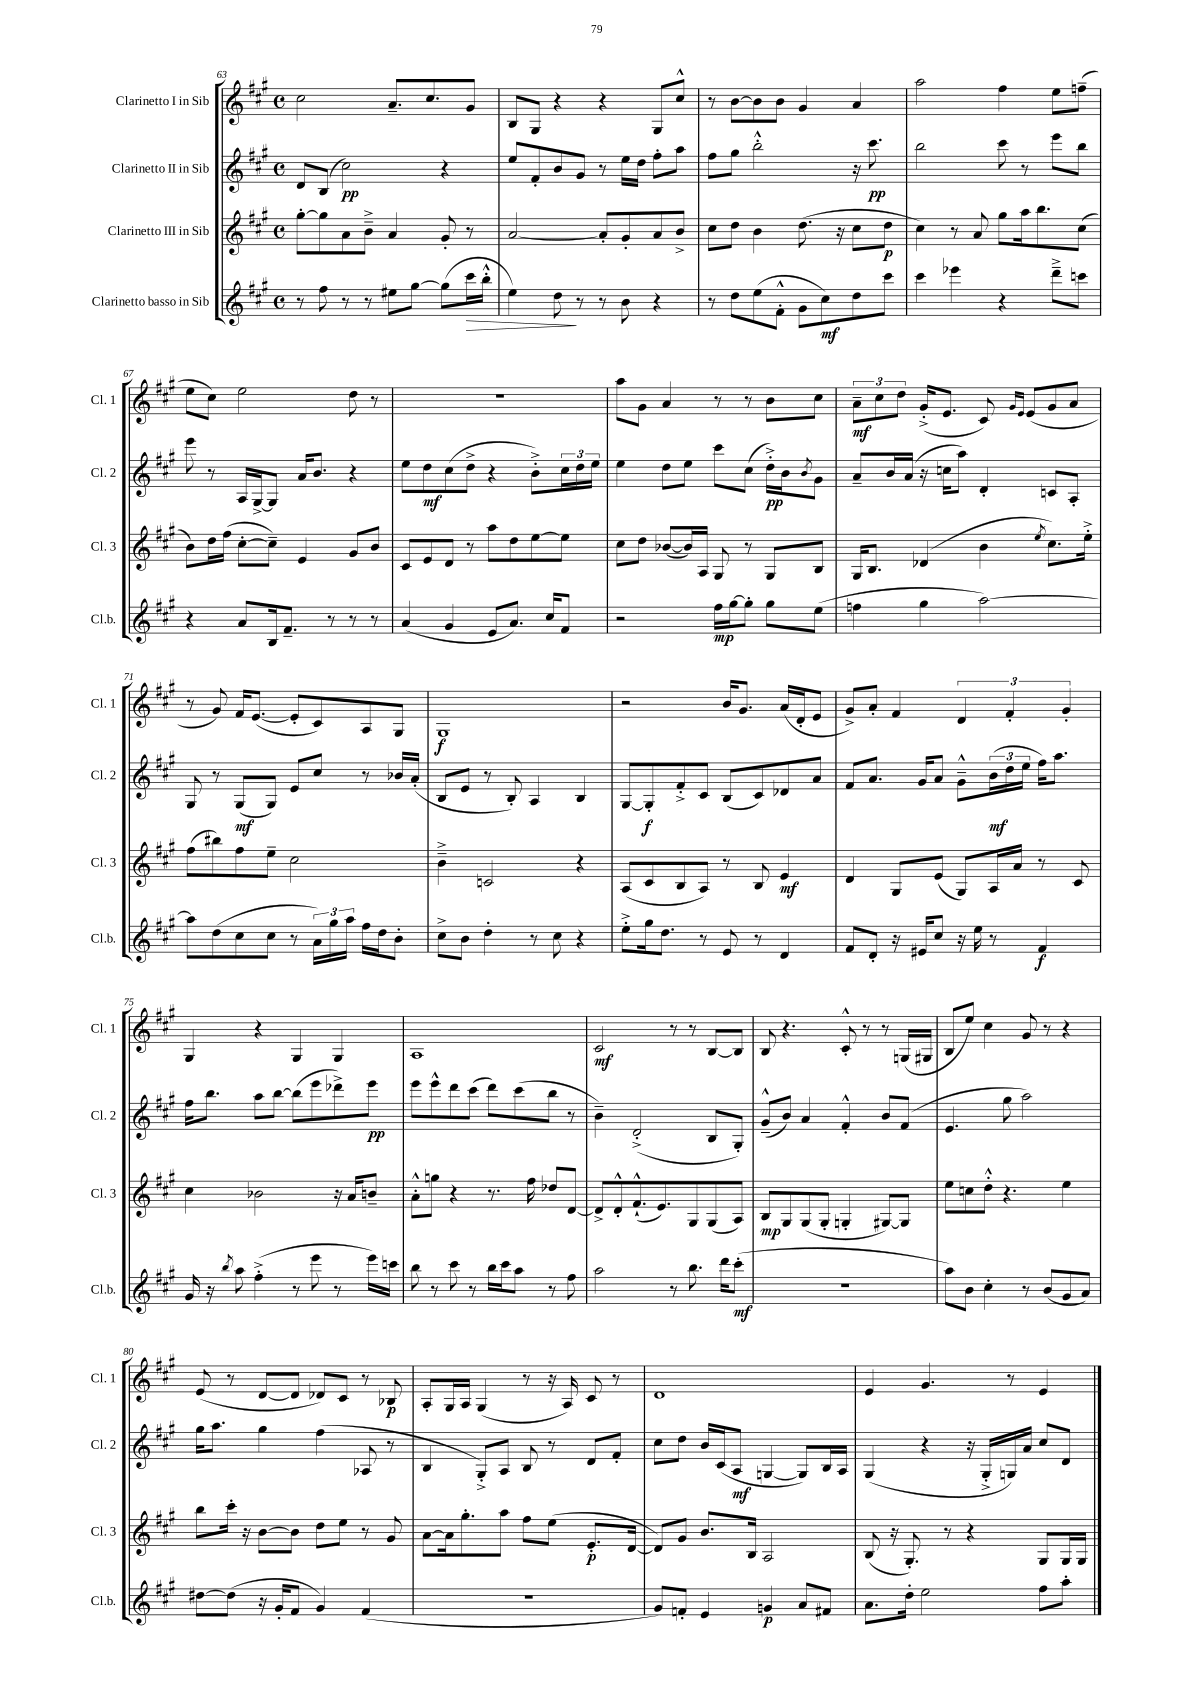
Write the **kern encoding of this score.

**kern	**dynam	**kern	**dynam	**kern	**dynam	**kern	**dynam
*part4	*part4	*part3	*part3	*part2	*part2	*part1	*part1
*staff4	*staff4	*staff3	*staff3	*staff2	*staff2	*staff1	*staff1
*I"Clarinetto basso in Sib	*	*I"Clarinetto III in Sib	*	*I"Clarinetto II in Sib	*	*I"Clarinetto I in Sib	*
*I'Cl.b.	*	*I'Cl. 3	*	*I'Cl. 2	*	*I'Cl. 1	*
*clefG2	*	*clefG2	*	*clefG2	*	*clefG2	*
*k[f#c#g#]	*	*k[f#c#g#]	*	*k[f#c#g#]	*	*k[f#c#g#]	*
*M4/4	*	*M4/4	*	*M4/4	*	*M4/4	*
*met(c)	*	*met(c)	*	*met(c)	*	*met(c)	*
=63	=63	=63	=63	=63	=63	=63	=63
8r	.	[8gg#'\L	.	8d/L	.	2cc#\	.
8ff#\	.	8gg#\]	.	(8B/J	.	.	.
8r	.	8a\	.	2cc#\)	pp	.	.
8r	.	8b~^\J	.	.	.	.	.
8ee#X\L	.	4a/	.	.	.	8.a~/L	.
[8gg#\J	.	.	.	.	.	.	.
.	.	.	.	.	.	8.cc#/	.
(8gg#\L]	.	8g#'/	.	4r	.	.	.
!	!LO:HP:b	!	!	!	!	!	!
16ccc#\L	>	8r	.	.	.	8g#/J	.
16bb'^^\JJ	.	.	.	.	.	.	.
=64	=64	=64	=64	=64	=64	=64	=64
4ee\)	.	[2a/	.	8ee/L	.	8B/L	.
.	.	.	.	8f#'/	.	8G#/J	.
8dd\	.	.	.	8b/	.	4r	.
8r	]	.	.	8g#/J	.	.	.
8r	.	8a'/L]	.	8r	.	4r	.
8b\	.	8g#'/	.	16ee\LL	.	.	.
.	.	.	.	16dd\JJ	.	.	.
4r	.	8a/	.	8ff#'\L	.	8G#/L	.
.	.	8b^/J	.	8aa\J	.	8cc#^^/J	.
=65	=65	=65	=65	=65	=65	=65	=65
8r	.	8cc#\L	.	8ff#\L	.	8r	.
8dd\L	.	8dd\J	.	8gg#\J	.	[8b\L	.
(8ee\	.	4b\	.	2bb'^^\	.	8b\]	.
8f#'^^\J	.	.	.	.	.	8b\J	.
8g#\L	.	(8.dd\	.	.	.	4g#/	.
8cc#\)	mf	.	.	.	.	.	.
.	.	16r	.	.	.	.	.
8dd\	.	8cc#\L	.	16r	.	4a/	.
.	.	.	.	8.ccc#\	pp	.	.
8ccc#\J	.	8dd\J	p	.	.	.	.
=66	=66	=66	=66	=66	=66	=66	=66
4ccc#\	.	4cc#\)	.	2bb\	.	2aa\	.
4eee-X\	.	8r	.	.	.	.	.
.	.	8a/	.	.	.	.	.
4r	.	8gg#\L	.	8ccc#\	.	4ff#\	.
.	.	16aa\k	.	8r	.	.	.
.	.	8.bb\	.	.	.	.	.
8ddd~^\L	.	.	.	8eee\L	.	8ee\L	.
8cccn\J	.	(8cc#\J	.	8bb\J	.	(8ffn~\J	.
!!LO:LB:g=z
=67	=67	=67	=67	=67	=67	=67	=67
4r	.	8b\L)	.	8eee\	.	8ee\L	.
.	.	16dd\L	.	8r	.	8cc#\J)	.
.	.	(16ff#\JJ	.	.	.	.	.
8a/L	.	[8cc#'\L	.	16A/LL	.	2ee\	.
.	.	.	.	[16G#^/J	.	.	.
16B/k	.	8cc#~\J])	.	8G#/J]	.	.	.
8.f#~/J	.	.	.	.	.	.	.
.	.	4e/	.	16a/KL	.	.	.
.	.	.	.	8.b/J	.	.	.
8r	.	.	.	.	.	.	.
8r	.	8g#/L	.	4r	.	8dd\	.
8r	.	8b/J	.	.	.	8r	.
=68	=68	=68	=68	=68	=68	=68	=68
(4a/	.	8c#/L	.	8ee\L	.	1r	.
.	.	8e/	.	8dd\	mf	.	.
4g#/	.	8d/J	.	(8cc#\	.	.	.
.	.	8r	.	8dd^\J	.	.	.
8e/L	.	8aa\L	.	4r	.	.	.
8.a/J)	.	8dd\	.	.	.	.	.
.	.	[8ee\	.	8b'^\L)	.	.	.
16cc#/KL	.	.	.	.	.	.	.
8f#/J	.	8ee\J]	.	24cc#\L	.	.	.
.	.	.	.	24dd\	.	.	.
.	.	.	.	24ee\JJ	.	.	.
=69	=69	=69	=69	=69	=69	=69	=69
2r	.	8cc#\L	.	4ee\	.	8aa\L	.
.	.	8dd\J	.	.	.	8g#\J	.
.	.	([8b-X/L	.	8dd\L	.	4a/	.
.	.	16b-/L])	.	8ee\J	.	.	.
.	.	16A/JJ	.	.	.	.	.
16ff#\LL	mp	8G#/	.	8ccc#\L	.	8r	.
[16gg#\J	.	.	.	.	.	.	.
8gg#'\J]	.	8r	.	(8cc#\J	.	8r	.
8gg#\L	.	8G#/L	.	16dd'^\LL)	pp	8b\L	.
.	.	.	.	16b\J	.	.	.
.	.	.	.	8qb/	.	.	.
(8ee\J	.	8B/J	.	8g#\J	.	8cc#\J	.
=70	=70	=70	=70	=70	=70	=70	=70
4ffn\	.	16G#/KL	.	8a~/L	.	12a~\L	mf
.	.	8.B/J	.	.	.	.	.
.	.	.	.	.	.	12cc#\	.
.	.	.	.	16b/L	.	.	.
.	.	.	.	.	.	12dd\J	.
.	.	.	.	(16a/JJ	.	.	.
4gg#\	.	(4d-X/	.	16r	.	(16g#'^/KL	.
.	.	.	.	16ccn\KL	.	8.e/J	.
.	.	.	.	8aa\J)	.	.	.
[2aa\)	.	4b\	.	4d'/	.	8c#/)	.
.	.	.	.	.	.	16qqg#/LL	.
.	.	.	.	.	.	16qqe/JJ	.
.	.	.	.	.	.	(8e/L	.
.	.	8qee/	.	.	.	.	.
.	.	8.cc#\L)	.	8cn/L	.	8g#/	.
.	.	.	.	8A'/J	.	8a/J	.
.	.	16ee'^\Jk	.	.	.	.	.
!!LO:LB:g=z
=71	=71	=71	=71	=71	=71	=71	=71
8aa\L]	.	(8ff#\L	.	8G#/	.	8r	.
(8dd\	.	8bb#X\)	.	8r	.	8g#/)	.
8cc#\	.	8ff#\	.	(8G#/L	mf	16f#/KL	.
.	.	.	.	.	.	([8.e/J	.
8cc#\J	.	8ee~\J	.	8G#/J)	.	.	.
8r	.	2cc#\	.	8e/L	.	8e'/L]	.
24a\LL)	.	.	.	8cc#/J	.	8c#/)	.
24gg#\	.	.	.	.	.	.	.
24aa\JJ	.	.	.	.	.	.	.
16ff#\LL	.	.	.	8r	.	8A/	.
16dd\J	.	.	.	.	.	.	.
8b'\J	.	.	.	16b-X/LL	.	8G#/J	.
.	.	.	.	(16a'/JJ	.	.	.
=72	=72	=72	=72	=72	=72	=72	=72
8cc#^\L	.	4b~^\	.	8B/L	.	1G#	f
8b\J	.	.	.	8e/J	.	.	.
4dd'\	.	2cn/	.	8r	.	.	.
.	.	.	.	8B'/)	.	.	.
8r	.	.	.	4A/	.	.	.
8cc#\	.	.	.	.	.	.	.
4r	.	4r	.	4B/	.	.	.
=73	=73	=73	=73	=73	=73	=73	=73
8ee'^\L	.	(8A/L	.	[8G#/L	.	2r	.
16gg#\k	.	8c#/	.	8G#'/]	f	.	.
8.dd\J	.	.	.	.	.	.	.
.	.	8B/	.	8f#'^/	.	.	.
8r	.	8A/J)	.	8c#/J	.	.	.
8e/	.	8r	.	(8B/L	.	16b/KL	.
.	.	.	.	.	.	8.g#/J	.
8r	.	8B/	.	8c#/)	.	.	.
4d/	.	4e/	mf	8d-X/	.	(16a/LL	.
.	.	.	.	.	.	16d'/J	.
.	.	.	.	8a/J	.	8e/J	.
=74	=74	=74	=74	=74	=74	=74	=74
8f#/L	.	4d/	.	8f#/L	.	8g#^/L)	.
8d'/J	.	.	.	8.a/J	.	8a'/J	.
16r	.	8G#/L	.	.	.	4f#/	.
16e#X/KL	.	.	.	16g#/KL	.	.	.
8cc#/J	.	(8e/J	.	8a/J	.	.	.
16r	.	8G#/L)	.	8g#~^^\L	.	6d/	.
16ee\	.	.	.	.	.	.	.
8r	.	16A/L	.	(24b\L	mf	.	.
.	.	.	.	24dd\	.	6f#'/	.
.	.	16a/JJ	.	.	.	.	.
.	.	.	.	24ee\JJ	.	.	.
4f#/	f	8r	.	16ff#\KL)	.	.	.
.	.	.	.	8.aa\J	.	.	.
.	.	.	.	.	.	6g#'/	.
.	.	8c#/	.	.	.	.	.
!!LO:LB:g=z
=75	=75	=75	=75	=75	=75	=75	=75
16g#/	.	4cc#\	.	16ff#\KL	.	4G#/	.
16r	.	.	.	8.bb\J	.	.	.
8qbb/	.	.	.	.	.	.	.
8aa\	.	.	.	.	.	.	.
(4ff#'^\	.	2b-X\	.	8aa\L	.	4r	.
.	.	.	.	[8bb\J	.	.	.
8r	.	.	.	(8bb\L]	.	4G#/	.
8eee\	.	.	.	8eee\	.	.	.
8r	.	16r	.	8ddd-X^\)	.	4G#/	.
.	.	16a/KL	.	.	.	.	.
16eee\LL)	.	8bn~/J	.	8eee\J	pp	.	.
16cccn\JJ	.	.	.	.	.	.	.
=76	=76	=76	=76	=76	=76	=76	=76
8bb\	.	8a'^^\L	.	8eee\L	.	1A	.
8r	.	8ggn\J	.	8eee^^\	.	.	.
8ccc#\	.	4r	.	8ddd\	.	.	.
8r	.	.	.	(8ccc#\J	.	.	.
16bb\LL	.	8.r	.	8ddd\L)	.	.	.
16ccc#\J	.	.	.	.	.	.	.
8aa\J	.	.	.	(8ccc#\	.	.	.
.	.	16ff#\	.	.	.	.	.
8r	.	8dd-X/L	.	8bb\J	.	.	.
8ff#\	.	[8d/J	.	8r	.	.	.
=77	=77	=77	=77	=77	=77	=77	=77
2aa\	.	8d^/L]	.	4b~\)	.	2c#/	mf
.	.	8d'^^/	.	.	.	.	.
.	.	(8.f#`^^/	.	(2d'^/	.	.	.
.	.	8.e/)	.	.	.	.	.
8r	.	.	.	.	.	8r	.
8.bb\	.	8G#/	.	.	.	8r	.
.	.	(8G#/	.	8B/L	.	[8B/L	.
16ddd\KL	.	.	.	.	.	.	.
(8ccc#'\J	mf	8A/J)	.	8G#'/J)	.	8B/J]	.
=78	=78	=78	=78	=78	=78	=78	=78
1r	.	8B/L	mp	(8g#~^^/L	.	8B/	.
.	.	8G#/	.	8b/J)	.	4.r	.
.	.	(8G#/	.	4a/	.	.	.
.	.	8G#'/J	.	.	.	.	.
.	.	4Gn'/	.	4f#'^^/	.	8c#'^^/	.
.	.	.	.	.	.	8r	.
.	.	[8G#X/L)	.	8b/L	.	8r	.
.	.	8G#/J]	.	(8f#/J	.	(16Gn/LL	.
.	.	.	.	.	.	16G#X/JJ	.
=79	=79	=79	=79	=79	=79	=79	=79
8aa\L)	.	8ee\L	.	4.e/	.	8B/L	.
8b\J	.	8ccn\	.	.	.	8ee/J)	.
4cc#'\	.	8dd'^^\J	.	.	.	4cc#\	.
.	.	4.r	.	8gg#\	.	.	.
8r	.	.	.	2aa\)	.	8g#/	.
(8b/L	.	.	.	.	.	8r	.
8g#/	.	4ee\	.	.	.	4r	.
8a/J)	.	.	.	.	.	.	.
!!LO:LB:g=z
=80	=80	=80	=80	=80	=80	=80	=80
[8dd#X\L	.	8bb\L	.	16gg#\KL	.	(8e/	.
.	.	.	.	8.aa\J	.	.	.
(8dd#\J]	.	16ccc#'\Jk	.	.	.	8r	.
.	.	16r	.	.	.	.	.
16r	.	[8b\L	.	4gg#\	.	[8d/L	.
16g#'/KL	.	.	.	.	.	.	.
8f#/J	.	8b\J]	.	.	.	8d/J]	.
4g#/)	.	8dd\L	.	(4ff#\	.	8d-X/L)	.
.	.	8ee\J	.	.	.	8c#/J	.
(4f#/	.	8r	.	8A-X/	.	8r	.
.	.	8g#/	.	8r	.	8B-X/	p
=81	=81	=81	=81	=81	=81	=81	=81
1r	.	[8a\L	.	4B/	.	8A'/L	.
.	.	16a\k]	.	.	.	16G#/L	.
.	.	8.gg#'\	.	.	.	16A/JJ	.
.	.	.	.	8G#'^/L)	.	(4G#/	.
.	.	8aa\J	.	8A/J	.	.	.
.	.	8ff#\L	.	8B/	.	8r	.
.	.	(8ee\J	.	8r	.	16r	.
.	.	.	.	.	.	16A/)	.
.	.	8.e'/L	p	8d/L	.	8c#/	.
.	.	.	.	8f#'/J	.	8r	.
.	.	[16d/Jk	.	.	.	.	.
=82	=82	=82	=82	=82	=82	=82	=82
8g#/L)	.	8d/L])	.	8cc#\L	.	1d	.
8fn'/J	.	8g#/J	.	8dd\J	.	.	.
4e/	.	8.b/L	.	16b/LL	.	.	.
.	.	.	.	(16c#/J	.	.	.
.	.	.	.	8A/J	mf	.	.
.	.	16B/Jk	.	.	.	.	.
4gn/	p	2A/	.	[4Gn/	.	.	.
8a/L	.	.	.	8G/L])	.	.	.
8f#X/J	.	.	.	16B/L	.	.	.
.	.	.	.	16A/JJ	.	.	.
=83	=83	=83	=83	=83	=83	=83	=83
8.a\L	.	(8B/	.	(4G#/	.	4e/	.
.	.	16r	.	.	.	.	.
16dd'\Jk	.	8.G#'/)	.	.	.	.	.
2ee\	.	.	.	4r	.	4.g#/	.
.	.	8r	.	.	.	.	.
.	.	4r	.	16r	.	.	.
.	.	.	.	16G#'^/LL	.	.	.
.	.	.	.	16Gn/)	.	8r	.
.	.	.	.	16a/JJ	.	.	.
8ff#\L	.	8G#/L	.	8cc#/L	.	4e/	.
8aa'\J	.	16G#/L	.	8d/J	.	.	.
.	.	16G#/JJ	.	.	.	.	.
==	==	==	==	==	==	==	==
*-	*-	*-	*-	*-	*-	*-	*-
